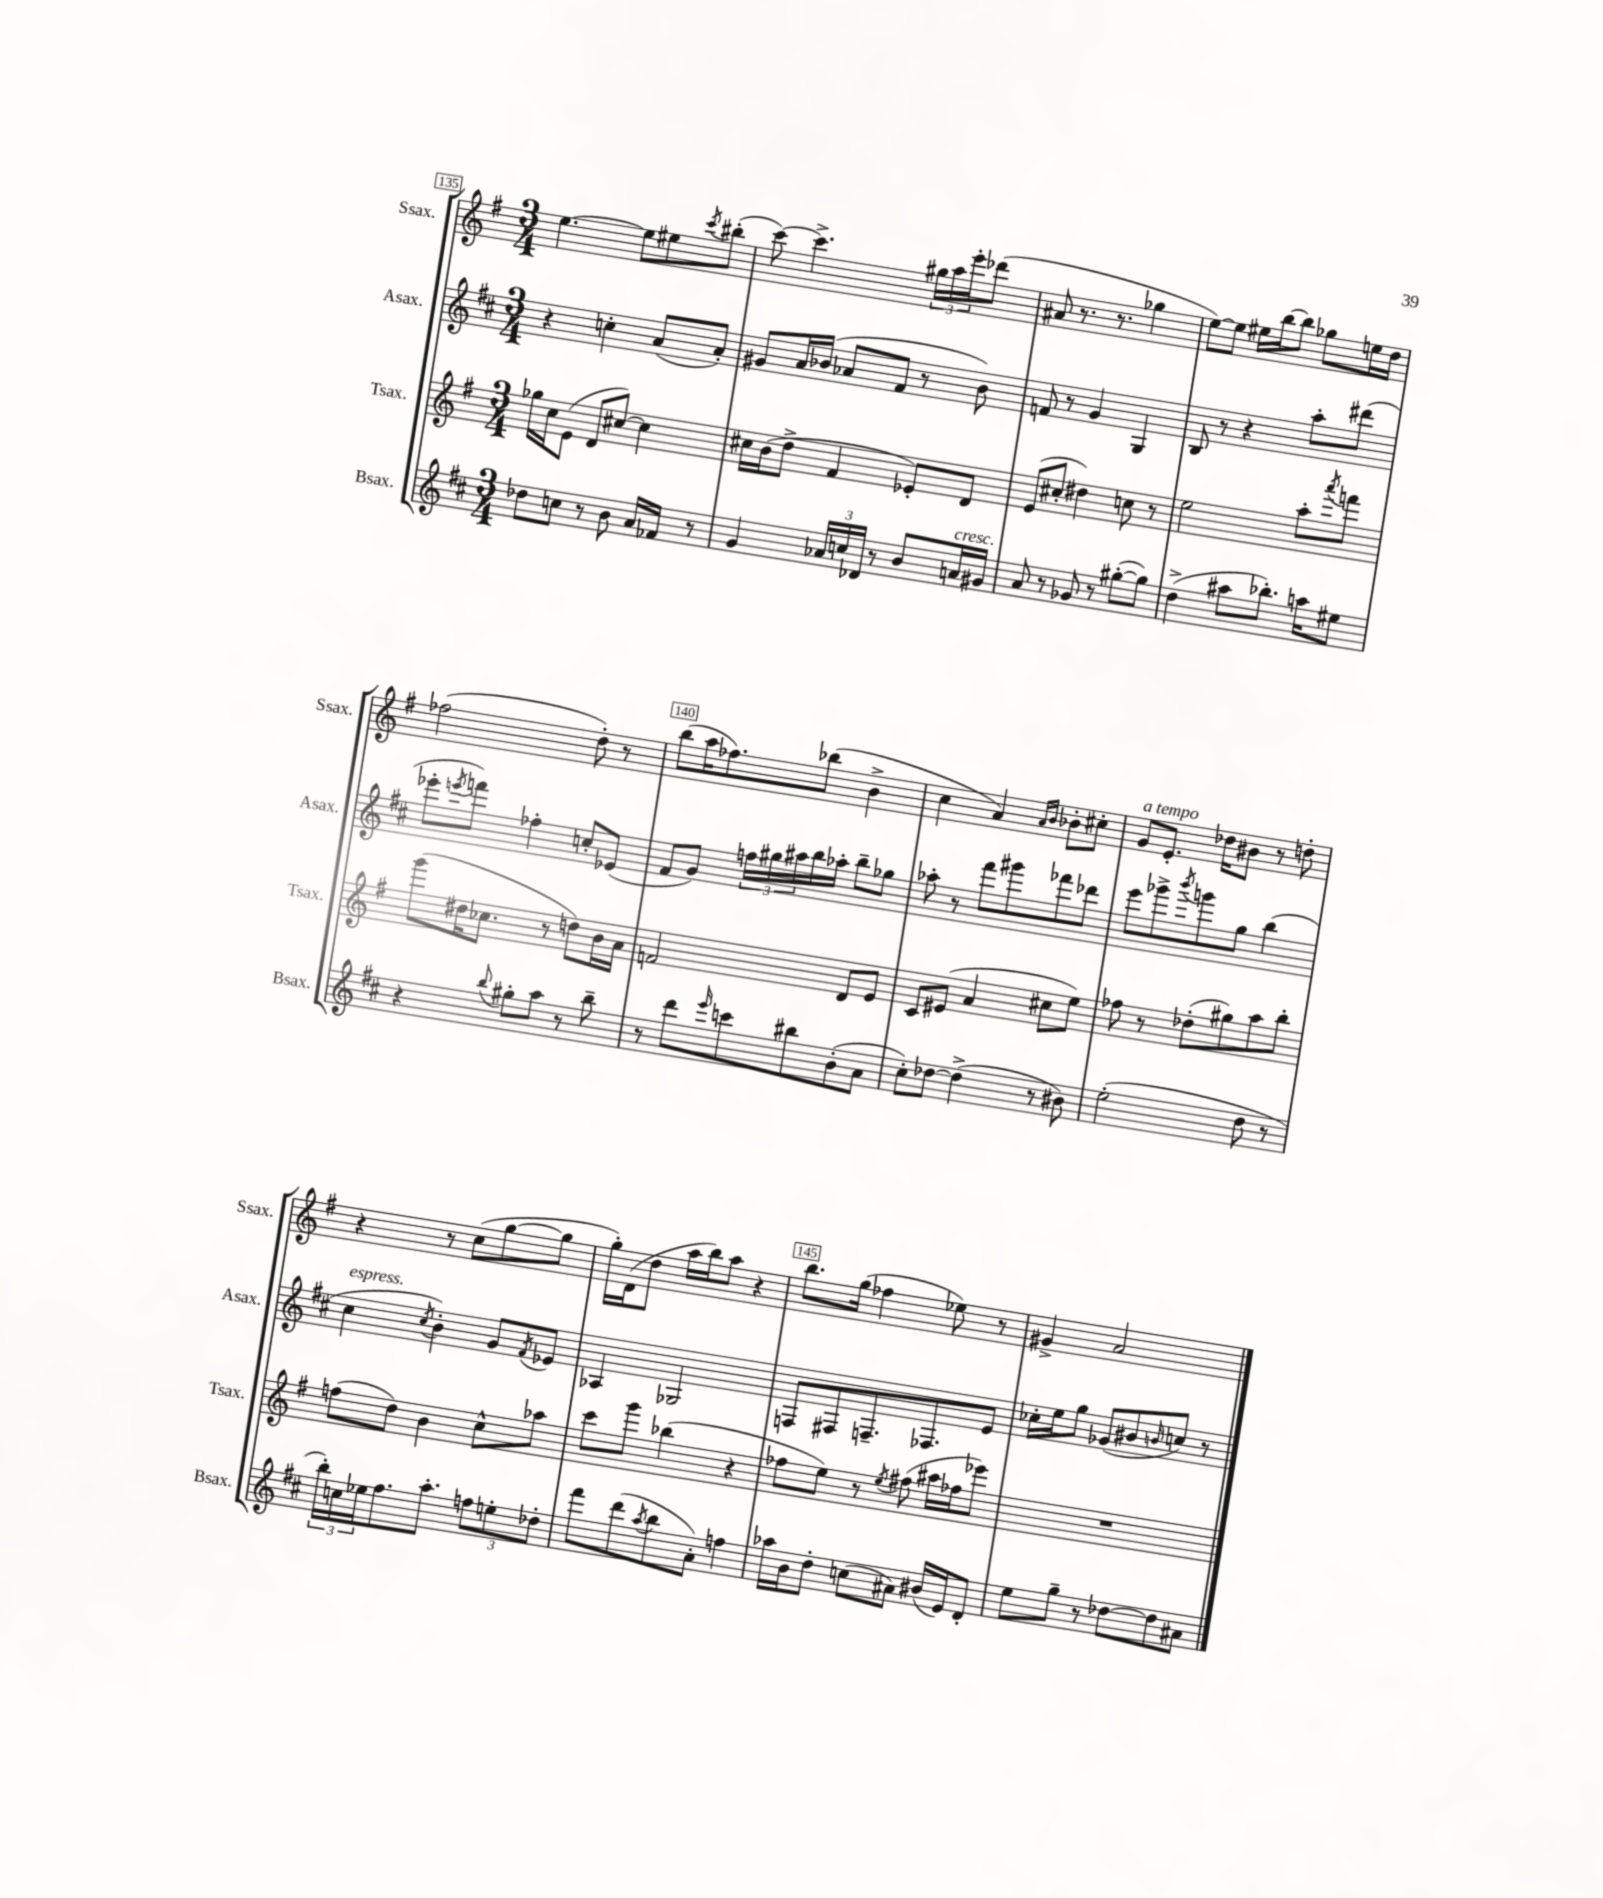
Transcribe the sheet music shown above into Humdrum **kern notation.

**kern	**kern	**kern	**kern
*part4	*part3	*part2	*part1
*staff4	*staff3	*staff2	*staff1
*I"Bsax.	*I"Tsax.	*I"Asax.	*I"Ssax.
*I'Bsax.	*I'Tsax.	*I'Asax.	*I'Ssax.
*clefG2	*clefG2	*clefG2	*clefG2
*k[f#c#]	*k[f#]	*k[f#c#]	*k[f#]
*M3/4	*M3/4	*M3/4	*M3/4
=135	=135	=135	=135
8dd-X\L	16gg-X\LL	4r	[4.ee\
.	16cc\J	.	.
8ccn\J	(8e\J	.	.
8r	8d/L	4ccn'\	.
8b\	[8cc#X/J)	.	8ee\L]
16a/LL	4cc#\]	(8a/L	8ee#X\
16f-X/JJ	.	.	.
.	.	.	8qccc/
8r	.	8a'/J)	(8bb#X'\J
=136	=136	=136	=136
4g/	16cc#X\LL	8g#X/L	[8ccc\)
.	(16b\J	.	.
.	8dd^\J	16a/L	4.ccc^\]
.	.	(16b-X/JJ	.
24a-X/LL	4f#/	8a-X/L	.
24ccn/	.	.	.
24d-X/JJ	.	.	.
8r	.	8f#/J	.
8b/L	8e-X'/L)	8r	24gg#X\LL
.	.	.	24aa\
.	.	.	24eee'\J
!LO:TX:a:i:t=cresc.	!	!	!
16an/L	8d/J	8b-\)	(8ddd-X\J
16g#X/JJ	.	.	.
=137	=137	=137	=137
8a/	(8e/L	8fn/	8a#X/
8r	8cc#X'/J	8r	8.r
8g-X/	4dd#X\)	4g/	.
.	.	.	8.r
8r	.	.	.
([8gg#X'\L	8ccn\	4G/	4gg-X\
8gg#\J])	8r	.	.
=138	=138	=138	=138
(4dd^\	2ee\	8B/	[8ee\L)
.	.	8r	8ee\J]
8aa#X\L	.	4r	16ee#X\LL
.	.	.	[16bb\J
8.bb-X'\J)	.	.	8bb\J]
.	8aa'\L	8aa'\L	8gg-X\L
16aan\KL	.	.	.
.	8qaaa/	.	.
8ee#X\J	8fffn\J	(8ddd#X\J	16een\L
.	.	.	16dd\JJ
!!LO:LB:g=z
=139	=139	=139	=139
4r	(8ggg\L	8eee-X'\L	(2ff-X\
.	.	8qeeen/	.
.	16dd#X\K	8fffn\J)	.
.	8.cc-X\J	.	.
8qqbb/	.	.	.
8gg#X'\L	.	4ff-X'\	.
8aa\J	8r	.	.
8r	8ddn\L)	8ccn'/L	8dd'\)
8bb~\	16b\L	(8e-X/J	8r
.	16a\JJ	.	.
=140	=140	=140	=140
8r	2fn/	8f#/L	(8bb\L
8ddd\L	.	8g/J)	16aa\K
.	.	.	8.ff-X\)
16qqeee/	.	.	.
8cccn\	.	24ffn\LL	.
.	.	24gg#X\	.
.	.	24aa#X\	.
8bb#X\	.	16bb\	(8bb-X\J
.	.	16aa-X'\JJ	.
(8b'\	8d/L	8bb~\L	4b^\
8a\J	8e/J	8gg-X\J	.
=141	=141	=141	=141
8cc#'\L)	8c/L	8aa-X'\	4cc\
[8dd-X\J	(8e#X/J	8r	.
(4dd-^\]	4a/	8fff#\L	4a/)
.	.	8ggg#X\	.
.	.	.	16qqa/LL
.	.	.	16qqb/JJ
8r	8cc#X\L	8fff-X\	8b-X'\L
8b#X\)	8ee\J)	8ddd-X\J	8cc#X'\J
=142	=142	=142	=142
!	!	!	!LO:TX:a:i:t=a tempo
(2ee'\	8ff-X\	8eee\L	8g/L
.	8r	8ggg-X^\	8.e'/J
.	.	8qbbb/	.
.	(8dd-X'\L	8gggn\	.
.	.	.	16dd-X\KL
.	8gg#X\)	8gg\J	8b#X\J
8dd\	8aa\	(4bb\	8r
8r	8bb'\J	.	8ddn'\
!!LO:LB:g=z
=143	=143	=143	=143
!	!	!LO:TX:a:i:t=espress.	!
24bb'\LL)	(8ffn\L	4cc#\	4r
24ccn\	.	.	.
24ee-X\J	.	.	.
8.ff#\	8dd\J)	.	.
.	.	8qcc#/	.
.	4b\	4b'\)	8r
8.aa'\J	.	.	.
.	.	.	(8cc\L
12ffn\L	8cc^^\L	8g/L	[8gg\
12een'\	.	.	.
.	.	8qf#/	.
.	8aa-X\J	8e-X/J	8gg\J]
12dd-X'\J	.	.	.
=144	=144	=144	=144
8fff#\L	8ccc\L	4A-X/	16gg'\LL)
.	.	.	(16d\J
(8ddd\	8ggg\J	.	8dd\J
8qaa/	.	.	.
8bb\	(4bb-X\	2G-X/	16aa\LL
.	.	.	16bb\J)
8a'\J)	.	.	8aa\J
4ffn\	4r	.	4r
=145	=145	=145	=145
16aa-X\LL	8ff-X\L	8Fn/L	8.bb\L
16b\J	.	.	.
8dd'\J	8ee\J)	8F#X/	.
.	.	.	(16gg\Jk
(8ccn\L	8r	8.Fn~/	4ff-X\
.	8qee/	.	.
8a#X\J)	(8ff#X\	.	.
.	.	8.F-X/	.
(16b#X/LL	16aa#X\LL	.	8ee-X\)
16e/J)	16ff-X\J	.	.
8d'/J	8eee-X\J)	8e/J	8r
=146	=146	=146	=146
8ee\L	2.r	16cc-X'\LL	4g#X^/
.	.	16ee\J	.
8gg~\J	.	8gg\J	.
8r	.	(8g-X/L	2a/
[8dd-X\L	.	8b#X/	.
.	.	16qqbn/	.
8dd-\]	.	8ccn/J)	.
8a#X\J	.	8r	.
==	==	==	==
*-	*-	*-	*-
